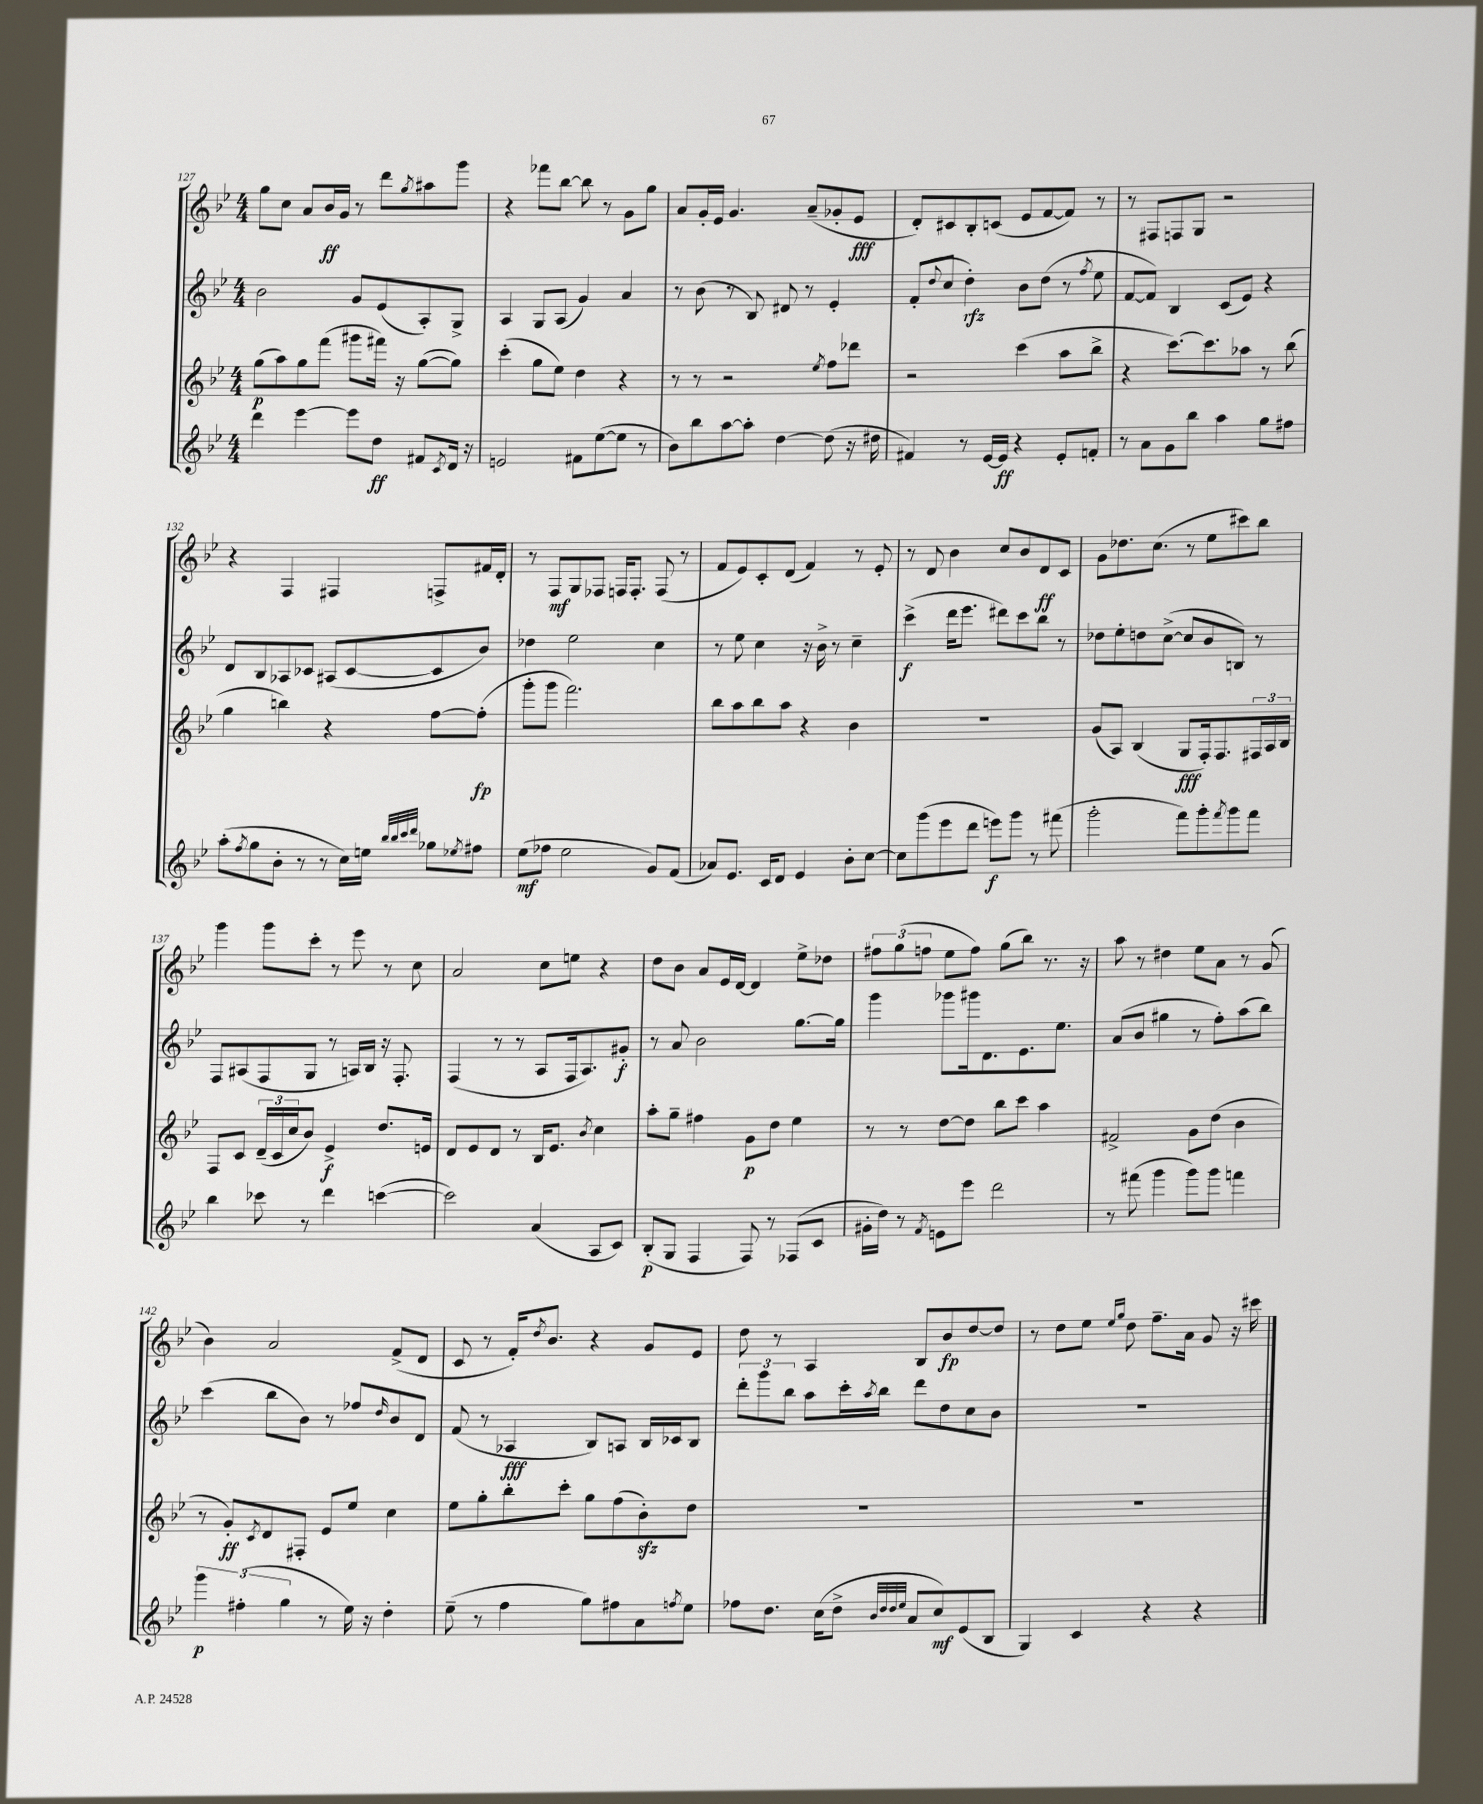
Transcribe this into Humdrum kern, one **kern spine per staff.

**kern	**kern	**kern	**kern
*staff4	*staff3	*staff2	*staff1
*clefG2	*clefG2	*clefG2	*clefG2
*k[b-e-]	*k[b-e-]	*k[b-e-]	*k[b-e-]
*M4/4	*M4/4	*M4/4	*M4/4
4ddd	(8gg	2b-	8gg
.	8aa)	.	8cc
[4eee-	8gg	.	8a
.	(8fff	.	16b-
.	.	.	16g
8eee-]	8ggg#	8g	8r
8dd	16fff#)	(8e-	8ddd
.	16r	.	.
.	.	.	8qgg
8f#	([8gg	8A')	8aa#
8qc	.	.	.
16d	8gg])	8G^	8ggg
16r	.	.	.
=	=	=	=
2e	(4ccc'	4A	4r
.	8gg	8G	8fff-
.	8ee-)	(8A	[8bb-
8f#	4dd	4g)	8bb-]
([8ee-	.	.	8r
8ee-]	4r	4a	8g
8r	.	.	8gg
=	=	=	=
8b-)	8r	8r	8a
8bb-	8r	(8b-	16g'
.	.	.	16e-
[8aa	2r	8r	4.g
8aa']	.	8B-)	.
[4dd	.	8d#	.
.	.	8r	(8a~
.	8qee-	.	.
(8dd]	8ff	4e-'	8g-'
16r	8ddd-	.	8e-
16dd#	.	.	.
=	=	=	=
4f#)	2r	(8f'	8d')
.	.	8qqdd	.
.	.	8cc	8c#
8r	.	4dd')	8B-'
[16e-	.	.	(8c
16e-]	.	.	.
4r	(4ccc	8b-	8e-
.	.	(8dd	[8f
8e-'	8aa	8r	8f])
.	.	8qff	.
8f'	8bb-^	8ee-	8r
=	=	=	=
8r	4r	[8f	8r
8a	.	8f])	8F#
8g	[8.ccc)	4B-	8F
8bb-	.	.	8G
.	8.ccc]	.	.
4aa	.	(8c	2r
.	8aa-	8e-)	.
8gg	8r	4r	.
8ff#	(8bb-	.	.
=	=	=	=
(8aa'	4gg	8d	4r
8qff	.	.	.
8gg	.	8B-	.
8b-'	4bb)	8A-	4F
8r	.	8c-	.
8r	4r	(8A#	4F#
16cc)	.	[8c-	.
16ee	.	.	.
32qqbb-	.	.	.
32qqbb-	.	.	.
32qqccc	.	.	.
32qqddd	.	.	.
8gg-	[8ff	8c-]	8F^
8qee-	.	.	.
8ff#	(8ff']	8b-)	16f#
.	.	.	16d'
=	=	=	=
(8ee-	8ggg'	4dd-	8r
8ff-	8ggg	.	8F
2ee-	2.fff)	2ee-	8G
.	.	.	8F-
.	.	.	16F
.	.	.	8.F'
8g)	.	4cc	(8F
(8f	.	.	8r
=	=	=	=
8a-)	8bb-	8r	8f
8.e-	8aa	8ee-	8e-)
.	8bb-	4cc	8c'
16c	.	.	.
8d	8aa	.	(8d
4e-	4r	16r	4f)
.	.	16b-^	.
.	.	8r	.
8b-'	4b-	4cc~	8r
[8cc	.	.	8e-'
=	=	=	=
8cc]	1r	(4ccc^	8r
(8ggg	.	.	8d
8eee-	.	16ddd	4b-
.	.	8.eee-	.
8ddd	.	.	.
8eee)	.	8ddd#)	8cc
8ggg	.	8ccc	8b-
8r	.	8bb-	8d
(8fff#	.	8r	8c
=	=	=	=
2ggg'	(8g	8dd-	8g
.	8A)	8ee-'	8.dd-
.	(4B-	8dd	.
.	.	.	(8.cc
.	.	([8cc^	.
8fff)	8G	8cc]	8r
8ggg'	16F')	8b-	8ee-
.	8.F	.	.
8qfff	.	.	.
8ggg	.	8B)	8ccc#)
8fff	24F#	8r	8bb-
.	24A	.	.
.	24B-	.	.
=	=	=	=
4bb-	8F	8F	4ggg
.	8c	(8A#	.
8ccc-	(24d~	8F	8ggg
.	24c	.	.
.	24cc	.	.
8r	8b-)	8G	8ccc'
4ddd	4e-^	8r	8r
.	.	16A)	8eee-
.	.	16B-	.
([4ccc	8.dd	16r	8r
.	.	8.F'	.
.	.	.	8cc
.	16e	.	.
=	=	=	=
2ccc])	8d	(4F	2a
.	8e-	.	.
.	8d	8r	.
.	8r	8r	.
(4a	16B-	8A	8cc
.	8.e-	.	.
.	.	16F	8ee
.	.	8.A)	.
.	8qb-	.	.
8A	4cc	.	4r
8c)	.	8g#'	.
=	=	=	=
(8B-'	8aa'	8r	8dd
8G	8gg~	8a	8b-
4F	4ff#	2b-	8a
.	.	.	16e-
.	.	.	[16d
8F)	8g	.	4d]
8r	8dd	.	.
(8F-	4ee-	[8.gg	8ee-^
8c	.	.	8dd-
.	.	16gg]	.
=	=	=	=
16g#'	8r	4ggg	12ff#
16dd)	.	.	.
.	.	.	(12gg
8r	8r	.	.
.	.	.	12ff
8qf	.	.	.
8e	[8dd	8ggg-	8ee-
8eee-	8dd]	16ggg#	8ff)
.	.	8.d	.
2ddd	8bb-	.	(8gg
.	8ccc	8.e-	8bb-)
.	4aa	.	8.r
.	.	8.ee-	.
.	.	.	16r
=	=	=	=
8r	2f#^	(8a	8aa
(8fff#	.	8b-	8r
4ggg	.	4gg#	4dd#
8ggg)	8g	8r	8ee-
8ggg	(8dd	8ff')	8a
4fff	4b-	(8aa	8r
.	.	8bb-)	(8g
=	=	=	=
6ggg	8r	(4ccc	4b-)
.	8g')	.	.
(6ff#'	.	.	.
.	8qc	.	.
.	8d	8bb-	2a
6gg	.	.	.
.	8F#'	8b-)	.
8r	8e-	8r	.
16ee-)	8ee-	8ff-	.
16r	.	.	.
.	.	16qqdd	.
4dd'	4cc	8b-	(8f^
.	.	8d	8d
=	=	=	=
(8ee-~	8ee-	(8f	8c
8r	8gg'	8r	8r
4ff	8bb-'	4A-	16f')
.	.	.	8qdd
.	.	.	8.b-
.	8ccc'	.	.
8gg)	8gg	8B-)	4r
8ff#	(8ff	8A	.
8a	8b-')	16B-	8g
.	.	16c-	.
8qff	.	.	.
8ee-	8dd	8B-	8e-
=	=	=	=
8ff-	1r	12ddd'	8dd
.	.	12ggg	.
8.dd	.	.	8r
.	.	12bb-	.
.	.	8aa	4A
(16cc	.	.	.
8dd^	.	16ccc'	.
.	.	8qaa	.
.	.	16bb-	.
32qqb-	.	.	.
32qqdd	.	.	.
32qqdd	.	.	.
32qqee-	.	.	.
8a	.	8ddd	8B-
8cc)	.	8dd	8b-
(8e-	.	8cc	[8dd
8B-	.	8b-	8dd]
=	=	=	=
4G)	1r	1r	8r
.	.	.	8dd
4c	.	.	8ee-
.	.	.	16qqee-
.	.	.	16qqgg
.	.	.	8dd
4r	.	.	8.ff~
.	.	.	16a
4r	.	.	8g
.	.	.	16r
.	.	.	16ccc#
==	==	==	==
*-	*-	*-	*-
